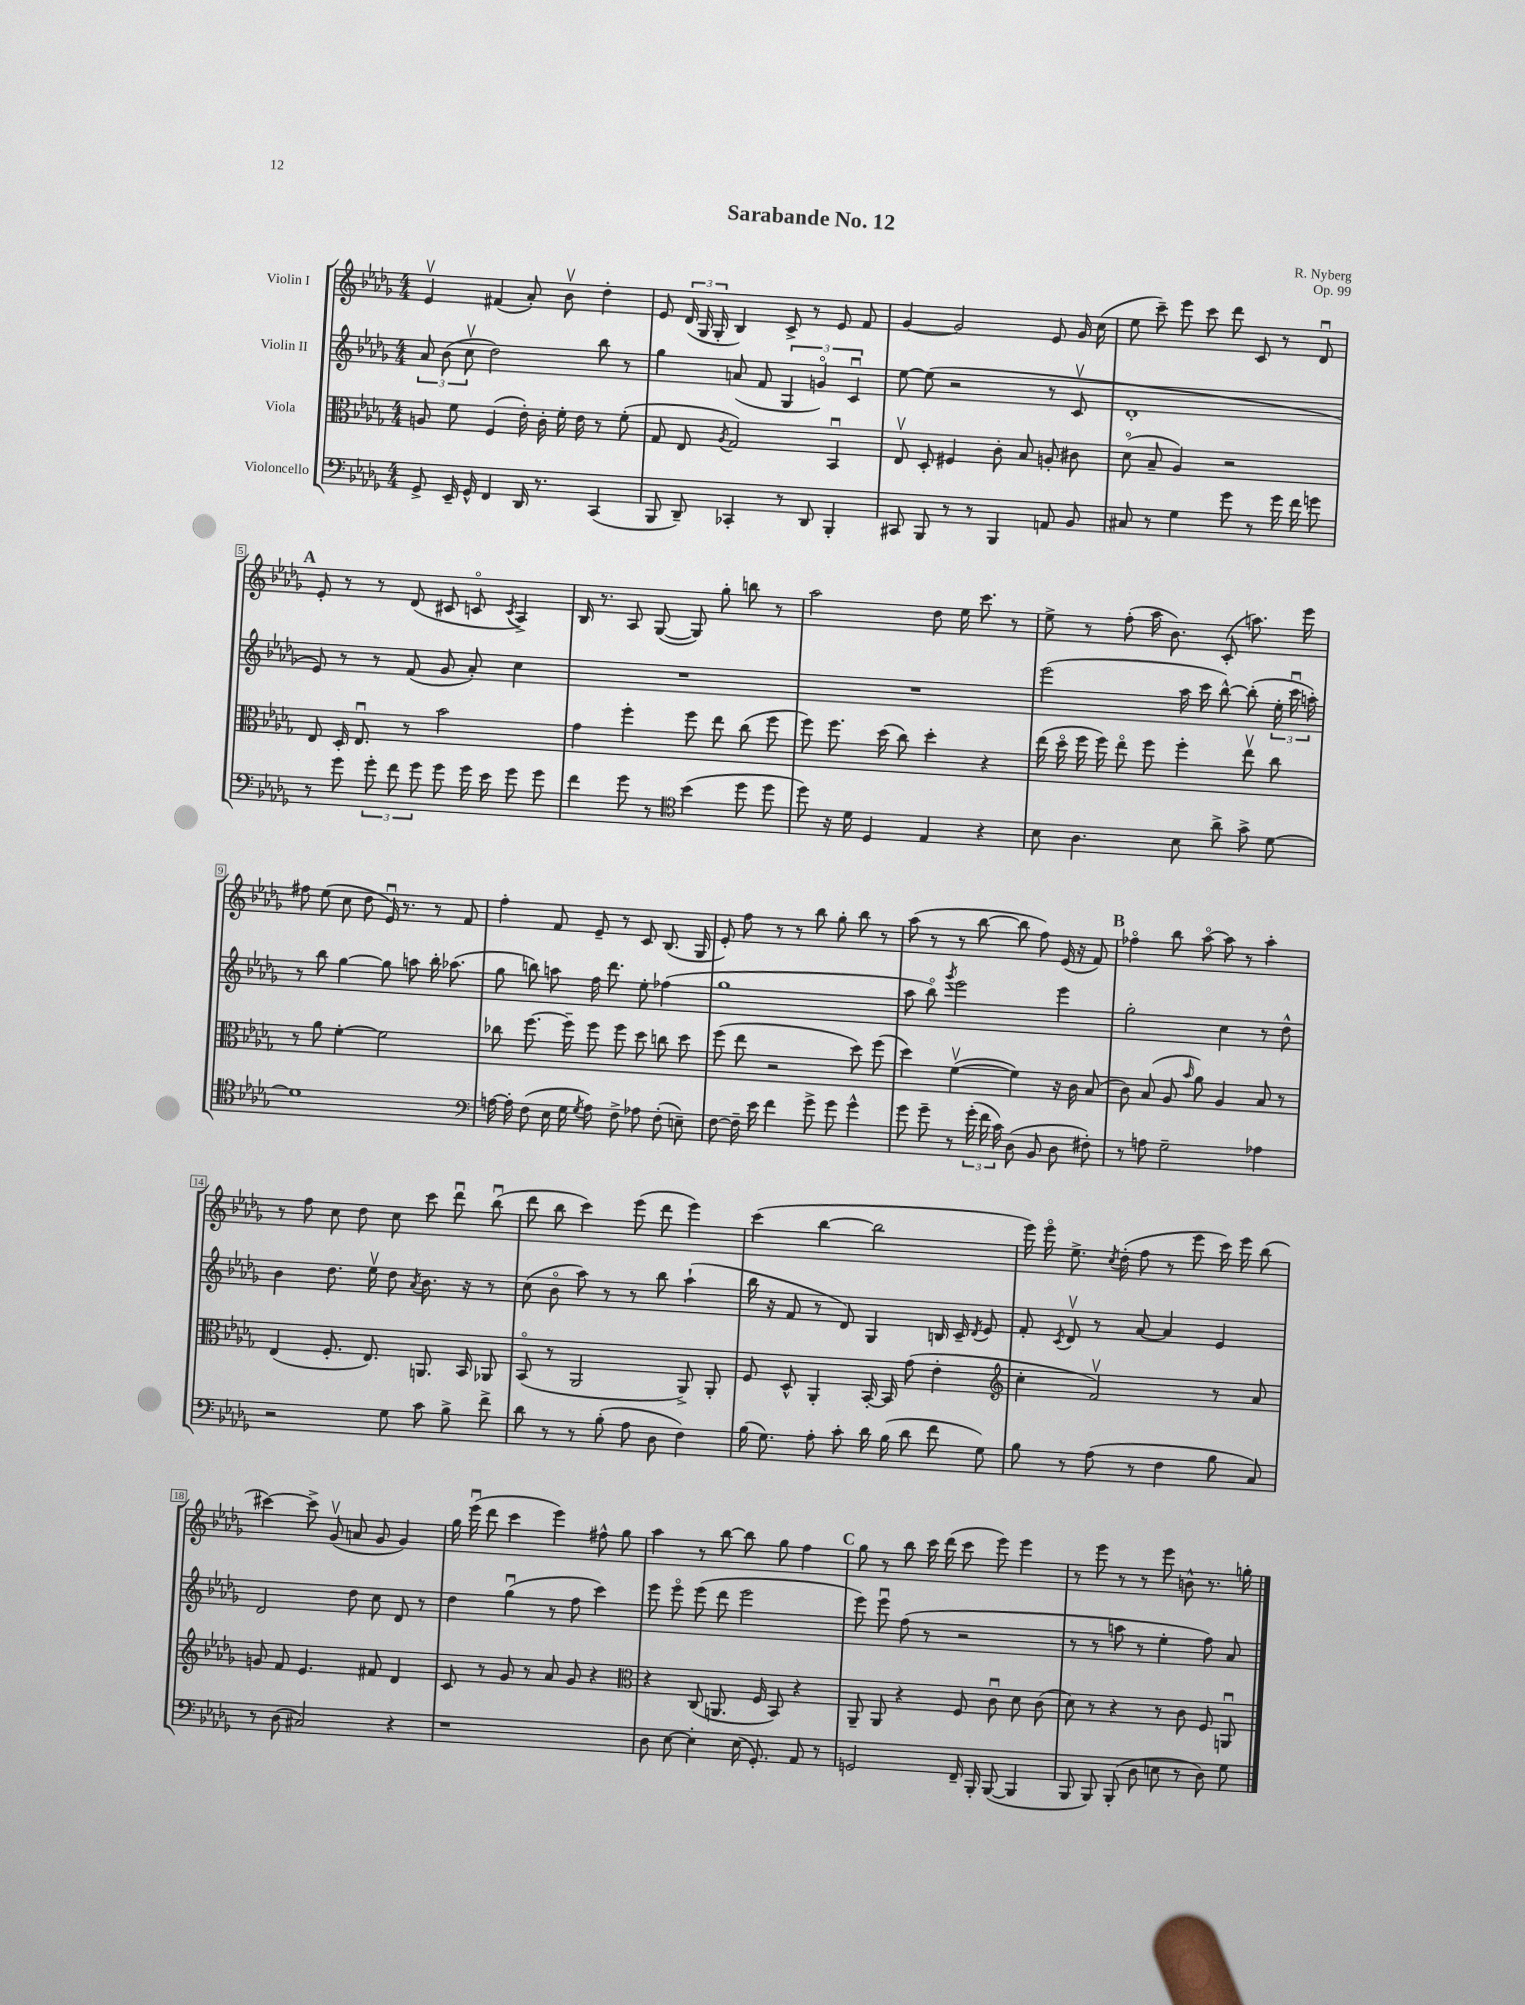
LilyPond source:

\header { title = "Sarabande No. 12" composer = "R. Nyberg" opus = "Op. 99" }
<<
\new StaffGroup <<
\new Staff = "s0" \with { instrumentName = "Violin I" } {
    \clef treble \key des \major \numericTimeSignature \time 4/4
    \autoBeamOff ees'4\upbow fis'4( aes'8-.) bes'8\upbow des''4-. |
    ees'8 \tuplet 3/2 { des'16( ges16 ges16-. } bes4) c'8-> r8 ees'8 f'8 |
    ges'4~ ges'2 ees'8 ges'16 c''16( |
    ees''8 c'''8--) ees'''8 c'''8 des'''8 c'8 r8 des'8\downbow |
    \mark \markup { \bold "A" } ees'8-. r8 r8 des'8( cis'8 c'8\flageolet \acciaccatura { c'8 } aes4->) |
    bes16 r8. aes8 ges8~( ges8) ges''8-. b''8 r8 |
    aes''2 des''8 ees''16 c'''8. r8 |
    ees''8-> r8 f''8-.( aes''16 bes'8.) c'8-.( a''8.) ees'''16 |
    fis''8 ees''8( c''8 des''8 ees'16\downbow) r8. r8 f'8 |
    f''4-. f'8 ees'8-- r8 c'8 bes8.( ges16 |
    ees'8-.) f''8 r8 r8 bes''8 ges''8-. bes''8 r8 |
    aes''8( r8 r8 bes''8~ bes''8 f''8) ees'16( r16 f'8) |
    \mark \markup { \bold "B" } fes''4\flageolet bes''8 aes''8~\flageolet aes''8 r8 aes''4-. |
    r8 f''8 c''8 des''8 c''8 c'''8 des'''8\downbow bes''8\downbow( |
    des'''8 bes''8 c'''4) ees'''8( des'''8 ees'''4) |
    c'''4( bes''4~ bes''2 |
    ees'''16) ees'''16\flageolet ees''8.-> \acciaccatura { c''8 } des''16-.( f''8 r8 ees'''8 c'''16) ees'''16 bes''8( |
    cis'''4~) cis'''8-> ges'8\upbow( a'8 ges'8 ges'4) |
    ges''16 ees'''16\downbow( des'''8 c'''4 ees'''4) fis''8-^ ges''8 |
    aes''4 r8 bes''8~ bes''8 ges''8 f''4 |
    \mark \markup { \bold "C" } ges''8 r8 bes''8 c'''16 des'''16( c'''8 ees'''8) ees'''4 |
    r8 ees'''8 r8 r8 ees'''8 b'8-^ r8. g''16-. \bar "|." |
}
\new Staff = "s1" \with { instrumentName = "Violin II" } {
    \clef treble \key des \major \numericTimeSignature \time 4/4
    \autoBeamOff \tuplet 3/2 { aes'8 bes'8( c''8\upbow } des''2) bes''8 r8 |
    ges''4 a'8( f'8 \tuplet 3/2 { ges4 g'4\flageolet) c'4\downbow } |
    ees''8~ ees''8( r2 r8 c'8\upbow |
    des'1-. |
    \mark \markup { \bold "A" } ees'8) r8 r8 f'8( ges'8 aes'8-.) c''4 |
    R1 |
    R1 |
    ees'''2( aes''16 c'''16 bes''8~-^) bes''8-.( \tuplet 3/2 { ees''16-. c'''16\downbow a''16-.) } |
    r8 bes''8 ges''4~ ges''8 a''8 bes''16-. aes''8.( |
    ges''8 b''8) a''8 f''16 des'''8. ees''8-. fes''4( |
    ges''1 |
    aes''8 bes''8\flageolet) \acciaccatura { ges'''8 } ees'''2 ees'''4 |
    \mark \markup { \bold "B" } ges''2-. c''4 r8 des''8-^ |
    bes'4 des''8. ees''16\upbow des''8 \acciaccatura { aes'8 } bes'8. r16 r8 |
    c''8( bes'8\flageolet aes''8) r8 r8 bes''8 aes''4-!( |
    bes''16 r16 f'8 r8 des'8) ges4 b16 c'16-- \acciaccatura { des'8 } ees'8 |
    f'8-. \acciaccatura { c'8 } des'8\upbow r8 aes'8~ aes'4 ees'4 |
    des'2 des''8 c''8 des'8 r8 |
    des''4 ges''4\downbow( r8 f''8 c'''4) |
    ees'''8 ees'''8\flageolet ees'''8( des'''8 ees'''2 |
    \mark \markup { \bold "C" } ees'''8) ees'''8\downbow f''8( r8 r2 |
    r8 r8 a''8 r8 ees''4-. f''8) aes'8 \bar "|." |
}
\new Staff = "s2" \with { instrumentName = "Viola" } {
    \clef alto \key des \major \numericTimeSignature \time 4/4
    \autoBeamOff a8 f'8 f4( ees'16-.) c'16-. f'16-. ees'16 r8 f'8-.( |
    ges8 ees8 \acciaccatura { aes8 } ges2) bes,4\downbow |
    ees8\upbow des8-. fis4 c'8-. bes8 a8-. cis'8 |
    des'8\flageolet( bes8-- aes4) r2 |
    \mark \markup { \bold "A" } ees8 des16-. ees8.\downbow r8 bes'2 |
    ges'4 f''4-. f''8 ees''8 c''8( f''8 |
    f''8) f''8. des''16( c''8) des''4-. r4 |
    ees''16( des''16\flageolet f''16 f''16) ees''8\flageolet f''8 f''4-. ees''8\upbow c''8 |
    r8 aes'8 f'4~-. f'2 |
    ces''8 f''8.~ f''16-- f''8 f''8 des''8 c''8 des''8 |
    f''8( ees''8 r2 des''8) f''8( |
    des''4) f'4~\upbow( f'4) r16 c'16 bes8( |
    \mark \markup { \bold "B" } c'8) bes8( aes8 \grace { bes'16 } aes'8) aes4 bes8 r8 |
    ees4( f8.-. ees8.) a,8. bes,16 aes,8 |
    bes,8\flageolet( r8 aes,2 aes,8->) aes,8-. |
    f8 des8-^ aes,4-. bes,16~-. bes,16 ges'8( ees'4-. |
    \clef treble c''4-. f'2\upbow) r8 aes'8 |
    g'8 f'8 ees'4. fis'8 des'4 |
    c'8 r8 ges'8 r8 aes'8 ges'8 r4 |
    \clef alto r4 c8( a,8. f16 bes,8) r4 |
    \mark \markup { \bold "C" } aes,8-- aes,8 r4 f8 c'8\downbow des'8 c'8( |
    des'8) r8 r4 r8 c'8 f8 a,8\downbow \bar "|." |
}
\new Staff = "s3" \with { instrumentName = "Violoncello" } {
    \clef bass \key des \major \numericTimeSignature \time 4/4
    \autoBeamOff ges,8-> ees,16-- ges,16-^ f,4 des,16 r8. c,4( |
    bes,,8 des,8--) ces,4-. r8 des,8 bes,,4-. |
    cis,8 bes,,8 r8 r8 bes,,4 a,8 bes,8 |
    cis8 r8 ges4 ges'8 r8 ges'16 f'16 g'8 |
    \mark \markup { \bold "A" } r8 ges'8 \tuplet 3/2 { ges'8-. f'8 ges'8 } ges'8 ges'16 ees'16 ges'8 ges'8 |
    f'4 ges'8 r8 \clef tenor bes'4( des''8 des''8 |
    des''8) r16 des'16 des4 ees4 r4 |
    bes8 aes4. bes8 aes'8-> ges'8-> des'8~ |
    des'1 |
    \clef bass a16~ a16-. f8( ees16 ges16 \acciaccatura { ges8 } a8) f8-> aes8 f8-.( e8--) |
    f8~ f16-- ees'16 f'4 ges'8-> ges'8 ges'4-^ |
    ges'8 ges'8-- r8 \tuplet 3/2 { ges'16-.( f'16 c'16) } des8( bes,8 des8 fis8-.) |
    \mark \markup { \bold "B" } r8 a8 ges2-- aes4 |
    r2 ges8 c'8 bes8-> f'8-> |
    des'8 r8 r8 bes8-.( aes8 des8 f4) |
    bes16( ges8.) aes8-. c'8-. des'16 bes16( des'8 f'8 ges8) |
    bes8 r8 aes8( r8 f4 bes8 c8) |
    r8 des8( cis2) r4 |
    r1 |
    des8 ees8~ ees4-. ees16( ges,8.-.) aes,8 r8 |
    \mark \markup { \bold "C" } g,2 f,16-- bes,,16-. bes,,8~( bes,,4 |
    bes,,8 bes,,8) bes,,8-.( des8 e8 r8 des8) ges8 \bar "|." |
}
>>
>>
\layout { \context { \Score \override BarNumber.stencil = #(make-stencil-boxer 0.1 0.3 ly:text-interface::print) } }
